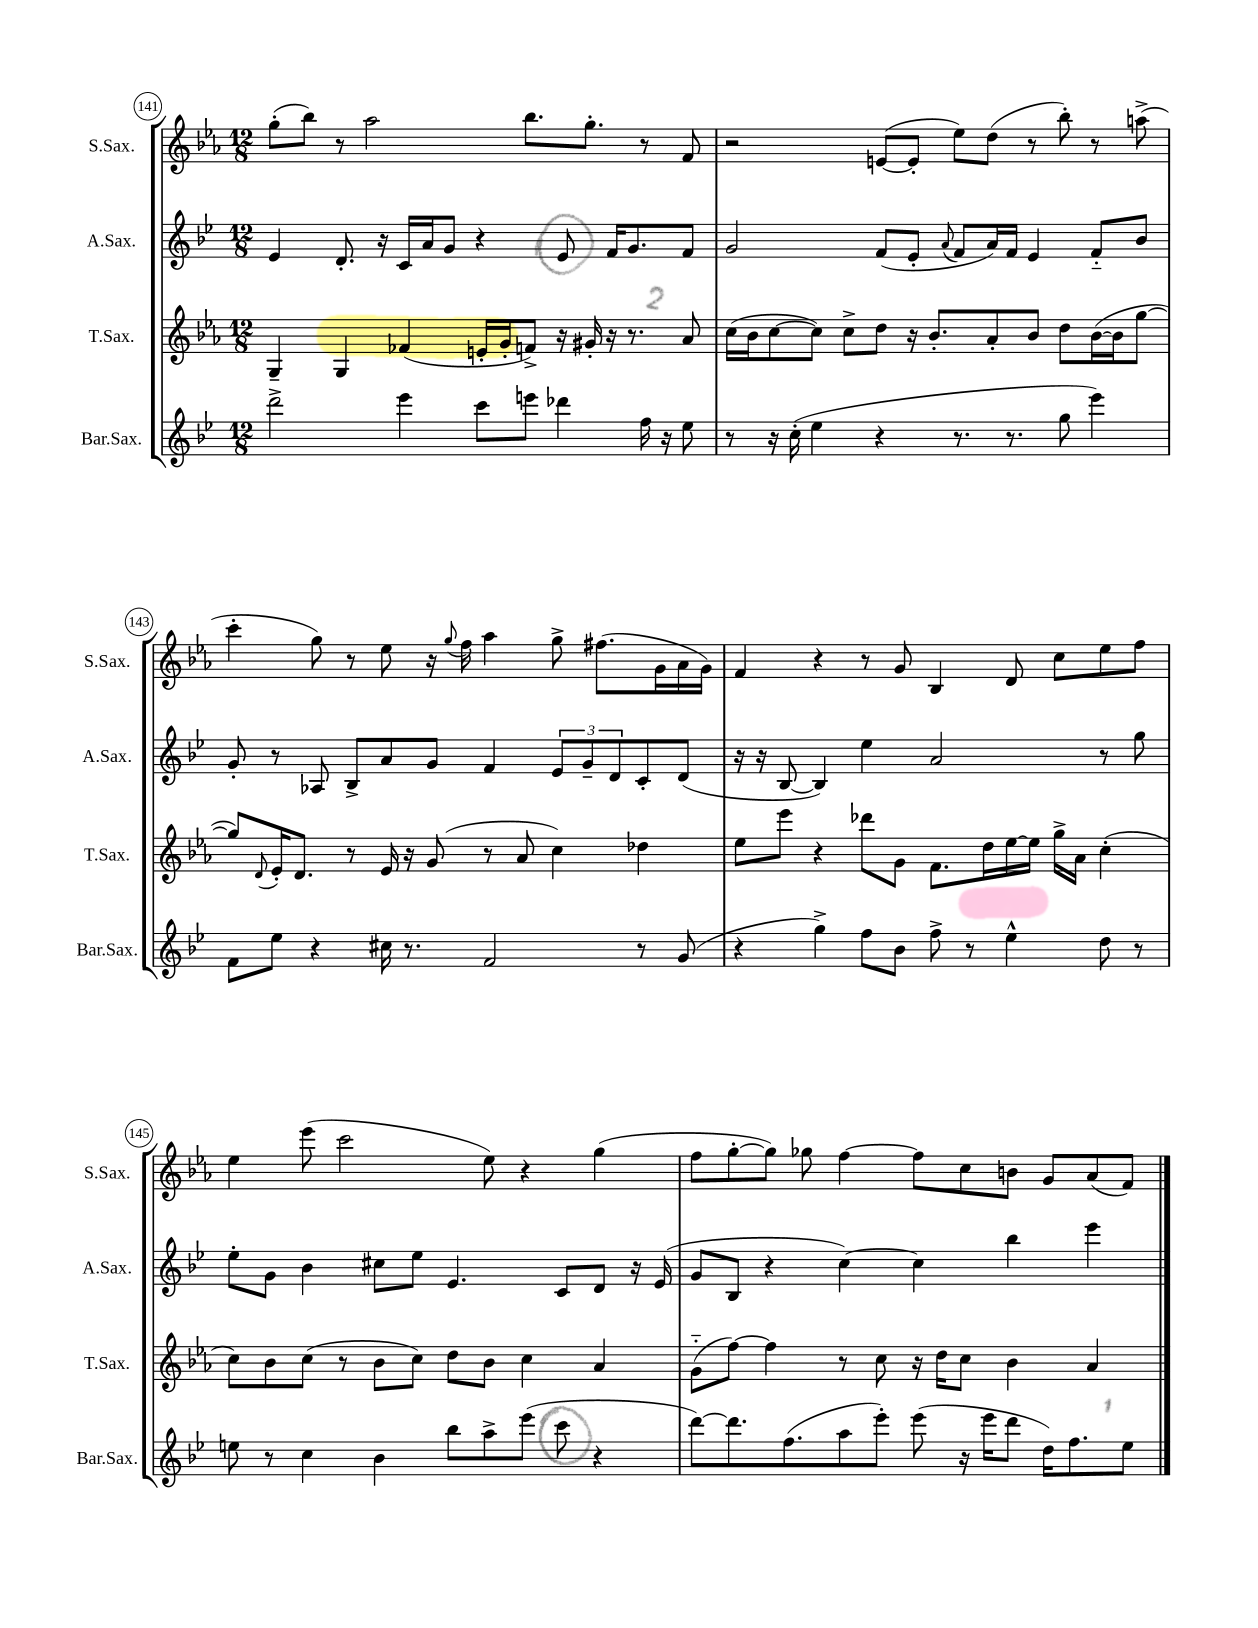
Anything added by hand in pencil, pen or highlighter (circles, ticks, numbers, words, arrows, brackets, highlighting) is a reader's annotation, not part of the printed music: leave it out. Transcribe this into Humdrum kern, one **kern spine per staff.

**kern	**kern	**kern	**kern
*staff4	*staff3	*staff2	*staff1
*clefG2	*clefG2	*clefG2	*clefG2
*k[b-e-]	*k[b-e-a-]	*k[b-e-]	*k[b-e-a-]
*M12/8	*M12/8	*M12/8	*M12/8
2ddd^\	4G~/	4e-/	(8gg'\L
.	.	.	8bb-\J)
.	4G/	8.d'/	8r
.	.	.	2aa-\
.	.	16r	.
4eee-\	(4f-/	16c/LL	.
.	.	16a/J	.
.	.	8g/J	.
8ccc\L	16e'/LL	4r	.
.	16g'/J	.	.
8eee\J	8f^/J)	.	8.bb-\L
4ddd-\	16r	8e-/	.
.	16g#'/	.	8.gg'\J
.	16r	16f/LK	.
.	8.r	8.g/	.
16ff\	.	.	8r
16r	.	.	.
8ee-\	8a-/	8f/J	8f/
=	=	=	=
8r	(16cc\LL	2g/	2r
.	16b-\J	.	.
16r	[8cc\	.	.
(16cc'\	.	.	.
4ee-\	8cc\]J)	.	.
.	8cc^\L	.	.
4r	8dd\J	(8f/L	([8e/L
.	16r	8e-'/J	8e'/]J
.	8.b-'/L	.	.
.	.	8qqa/	.
8.r	.	8f/L	8ee-\L)
.	8a-'/	16a/L)	(8dd\J
8.r	.	16f/JJ	.
.	8b-/J	4e-/	8r
8gg\	8dd\L	.	8bb-'\)
4eee-\)	([16b-\L	8f'~/L	8r
.	16b-\]J	.	.
.	[8gg\J	8b-/J	(8aa^\
=	=	=	=
8f\L	8gg/]L)	8g'/	4ccc'\
.	8qqd/	.	.
8ee-\J	16e-'/K	8r	.
.	8.d/J	.	.
4r	.	8A-/	8gg\)
.	8r	8B-^/L	8r
16cc#\	16e-/	8a/	8ee-\
8.r	16r	.	.
.	(8g/	8g/J	16r
.	.	.	8qqgg/
.	.	.	16ff\
2f/	8r	4f/	4aa-\
.	8a-/	.	.
.	4cc\)	12e-/L	8gg^\
.	.	12g~/	.
.	.	.	(8.ff#\L
.	.	12d/	.
8r	4dd-\	8c'/	.
.	.	.	16g\L
(8g/	.	(8d/J	16a-\
.	.	.	16g\JJ)
=	=	=	=
4r	8ee-\L	16r	4f/
.	.	16r	.
.	8eee-\J	[8B-/	.
4gg^\)	4r	4B-/])	4r
8ff\L	8ddd-\L	4ee-\	8r
8b-\J	8g\J	.	8g/
8ff^\	8.f\L	2a/	4B-/
8r	.	.	.
.	16dd\L	.	.
4ee-^^\	[16ee-\	.	8d/
.	16ee-\]JJ	.	.
.	16gg^\LL	.	8cc\L
.	16a-\JJ	.	.
8dd\	(4cc'\	8r	8ee-\
8r	.	8gg\	8ff\J
=	=	=	=
8ee\	8cc\L)	8ee-'\L	4ee-\
8r	8b-\	8g\J	.
4cc\	(8cc\J	4b-\	(8eee-\
.	8r	.	2ccc\
4b-\	8b-\L	8cc#\L	.
.	8cc\J)	8ee-\J	.
8bb-\L	8dd\L	4.e-/	.
8aa^\	8b-\J	.	8ee-\)
(8eee-\J	4cc\	.	4r
8ccc\	.	8c/L	.
4r	4a-/	8d/J	(4gg\
.	.	16r	.
.	.	(16e-/	.
=	=	=	=
[8ddd\L)	(8g'~\L	8g/L	8ff\L
8.ddd\]	[8ff\J)	8B-/J	[8gg'\
.	4ff\]	4r	8gg\]J)
(8.ff\	.	.	.
.	.	.	8gg-\
8aa\	8r	[4cc\)	[4ff\
8eee-'\J)	8cc\	.	.
(8eee-\	16r	4cc\]	8ff\]L
.	16dd\LK	.	.
16r	8cc\J	.	8cc\
16eee-\LK	.	.	.
8ddd\J	4b-\	4bb-\	8b\J
16dd\LK)	.	.	8g/L
8.ff\	.	.	.
.	4a-/	4eee-\	(8a-/
8ee-\J	.	.	8f/J)
==	==	==	==
*-	*-	*-	*-
